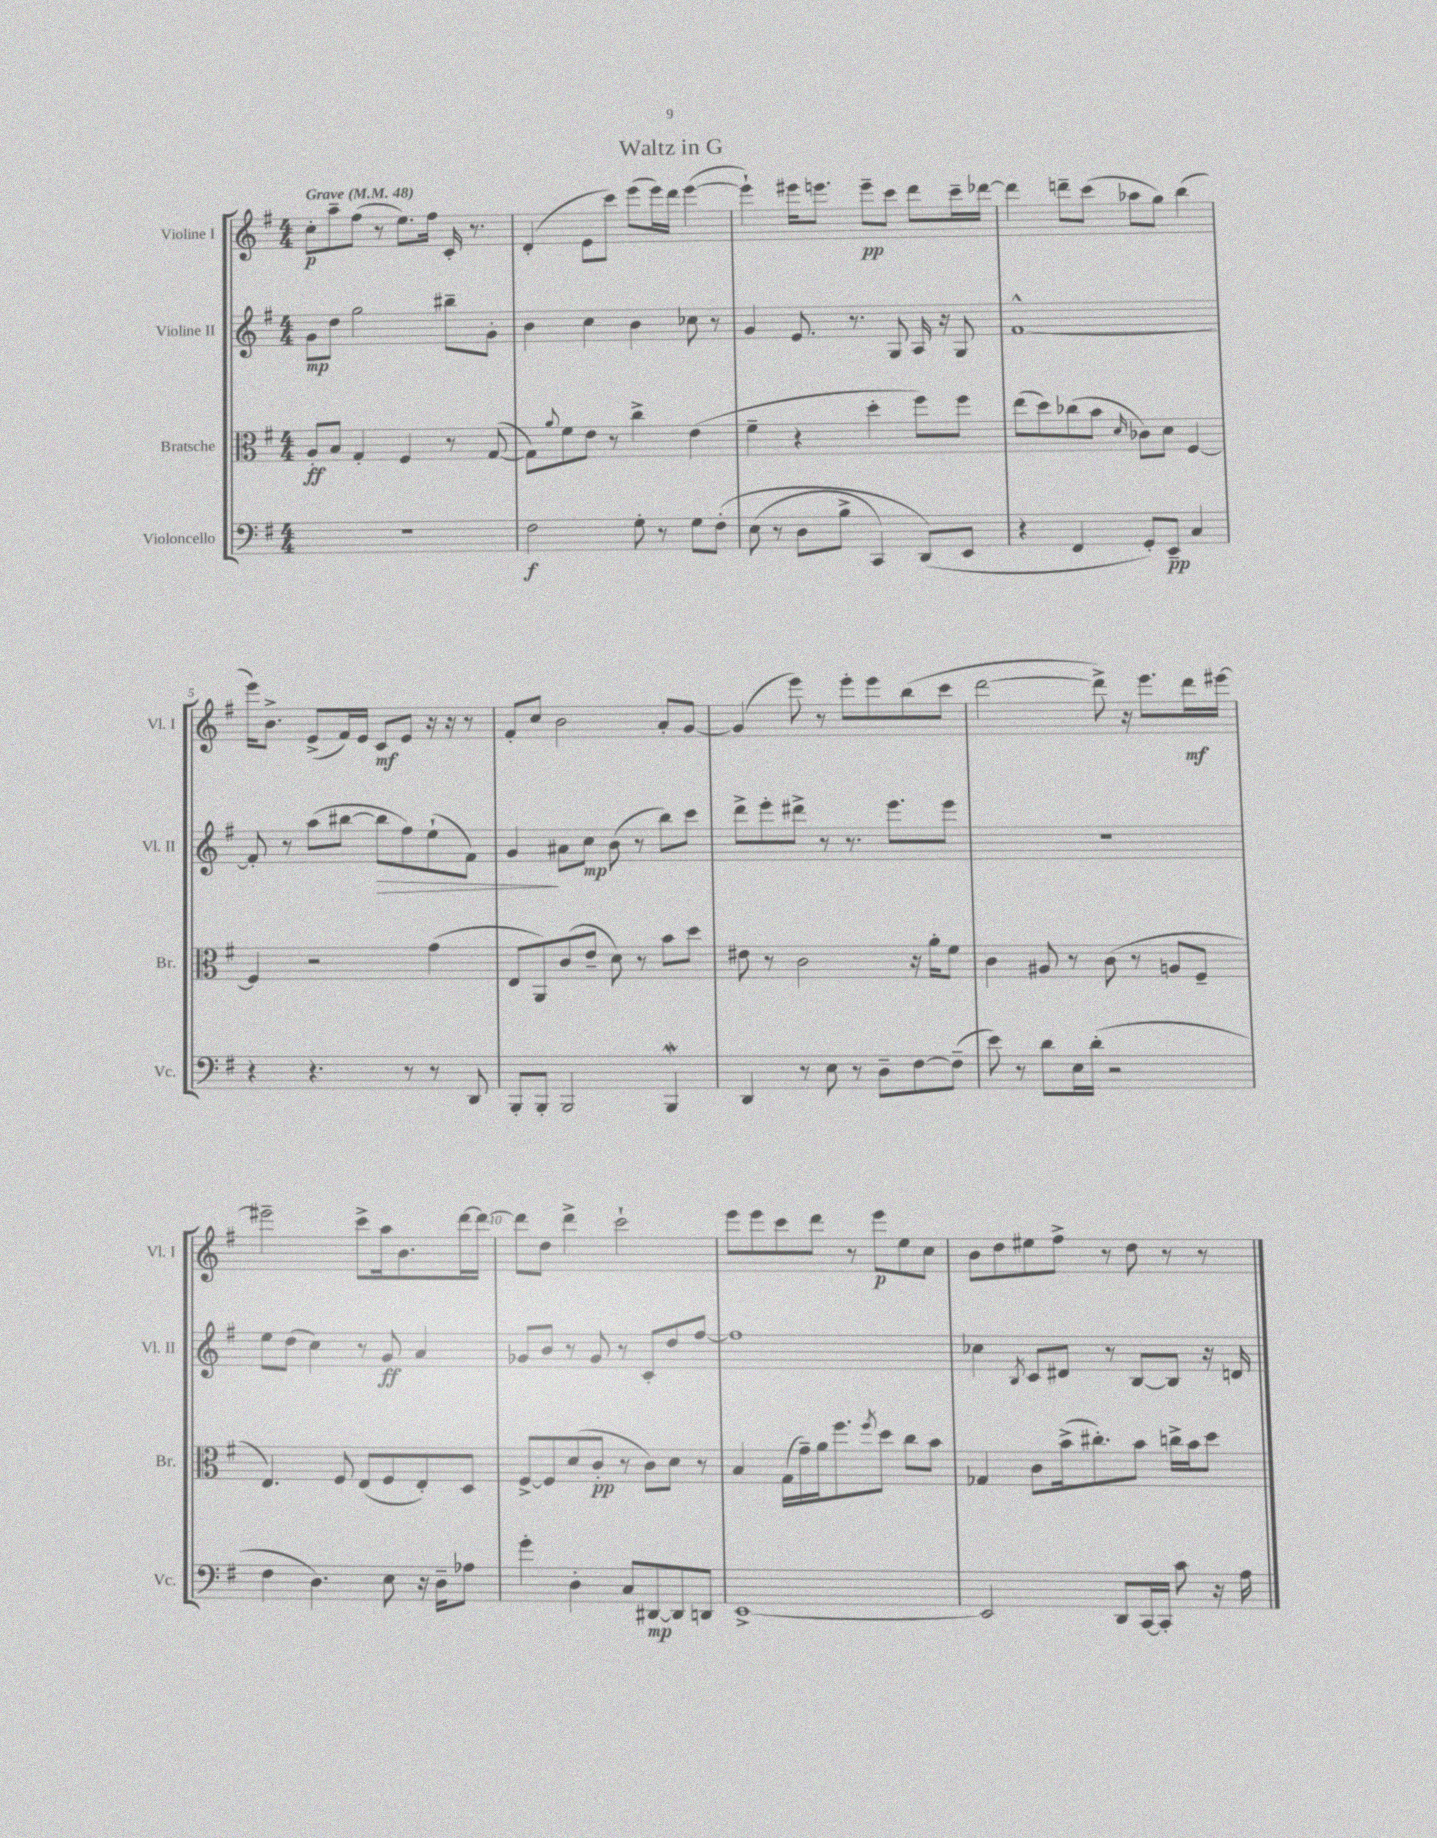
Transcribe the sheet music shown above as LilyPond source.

\header { title = "Waltz in G" }
<<
\new StaffGroup <<
\new Staff = "s0" \with { instrumentName = "Violine I" shortInstrumentName = "Vl. I" } {
    \clef treble \key g \major \numericTimeSignature \time 4/4 \tempo "Grave" 4 = 48
    c''8-.\p a''8-- fis''8( r8 e''8.) fis''16 c'16-. r8. |
    d'4-.( e'8 c'''8) e'''8( e'''16) d'''16 e'''4~( |
    e'''4-!) eis'''16 e'''8. e'''8--\pp c'''8 d'''8 c'''16-- des'''16~ |
    des'''4 d'''8-- c'''8( aes''8 g''8) b''4( |
    e'''16) b'8.-> e'8->( fis'16) e'16 c'8\mf e'8 r16 r16 r8 |
    fis'8-. c''8 b'2 a'8-. g'8~ |
    g'4( e'''8) r8 e'''8-. e'''8 b''8( c'''8 |
    d'''2~ d'''8->) r16 e'''8. d'''16\mf eis'''16~ |
    eis'''2-- c'''8-> a''16 b'8. d'''16~ d'''16~ |
    d'''8 d''8 d'''4-> c'''2-! |
    e'''8 e'''8 c'''8 d'''8 r8 e'''8\p e''8 c''8 |
    b'8 d''8 eis''8 fis''8-> r8 d''8 r8 r8 \bar "|." |
}
\new Staff = "s1" \with { instrumentName = "Violine II" shortInstrumentName = "Vl. II" } {
    \clef treble \key g \major \numericTimeSignature \time 4/4
    g'8\mp d''8 g''2 bis''8-- g'8-. |
    b'4 c''4 b'4 ces''8 r8 |
    g'4 e'8. r8. g8 a16 r16 g8 |
    fis'1~-^ |
    fis'8-. r8 a''8( bis''8~ bis''8\> fis''8) e''8-!( fis'8) |
    g'4\! ais'8 c''8\mp b'8( r8 b''8) c'''8 |
    d'''8-> e'''8-. dis'''8-> r8 r8. e'''8. e'''8 |
    R1 |
    e''8 d''8( c''4) r8 g'8\ff a'4 |
    ges'8 b'8 r8 ges'8 r8 c'8-. d''8 fis''8~ |
    fis''1 |
    ces''4 \acciaccatura { b8 } c'8 dis'8 r8 b8~ b8 r16 d'16 \bar "|." |
}
\new Staff = "s2" \with { instrumentName = "Bratsche" shortInstrumentName = "Br." } {
    \clef alto \key g \major \numericTimeSignature \time 4/4
    a8-.\ff b8 g4-. fis4 r8 g8~( |
    g8) \appoggiatura { a'8 } fis'8 e'8 r8 c''4-> e'4( |
    fis'4-- r4 d''4-. fis''8) fis''8 |
    e''8( d''8) ces''8( b'8 \grace { d'16 } ces'8) d'8 fis4~ |
    fis4 r2 g'4( |
    e8 a,8) c'8( e'8-- d'8) r8 b'8 d''8 |
    eis'8 r8 c'2 r16 a'16-. fis'8 |
    c'4 ais8 r8 c'8( r8 a8 fis8-- |
    e4.) fis8 e8( fis8 e8-.) d8 |
    fis8~-> fis8 d'8( c'8-.\pp r8 c'8) d'8 r8 |
    b4 g16( g'16--) a'16 fis''8. \acciaccatura { fis''8 } d''8 c''8 b'8 |
    ges4 c'8 b'16->( cis''8.-.) b'8 c''16-> b'16 d''8 \bar "|." |
}
\new Staff = "s3" \with { instrumentName = "Violoncello" shortInstrumentName = "Vc." } {
    \clef bass \key g \major \numericTimeSignature \time 4/4
    R1 |
    fis2\f g8-. r8 g8 fis8-.\( |
    e8( r8 d8 b8-> c,4) d,8(\) e,8 |
    r4 fis,4 g,8-.) e,8--\pp c4 |
    r4 r4. r8 r8 d,8 |
    b,,8-. b,,8-. b,,2 b,,4\mordent |
    d,4 r8 e8 r8 d8-- fis8~ fis8--( |
    e'8) r8 d'8 e16 d'16-.( r2 |
    fis4 d4.) e8 r16 d16-- aes8 |
    g'4-. d4-. c8 dis,8~\mp dis,8 d,8 |
    e,1~-> |
    e,2 d,8 c,16~ c,16-. c'8 r16 a16 \bar "|." |
}
>>
>>
\layout { \context { \Score \override BarNumber.break-visibility = ##(#f #t #t) barNumberVisibility = #(every-nth-bar-number-visible 5) } }
